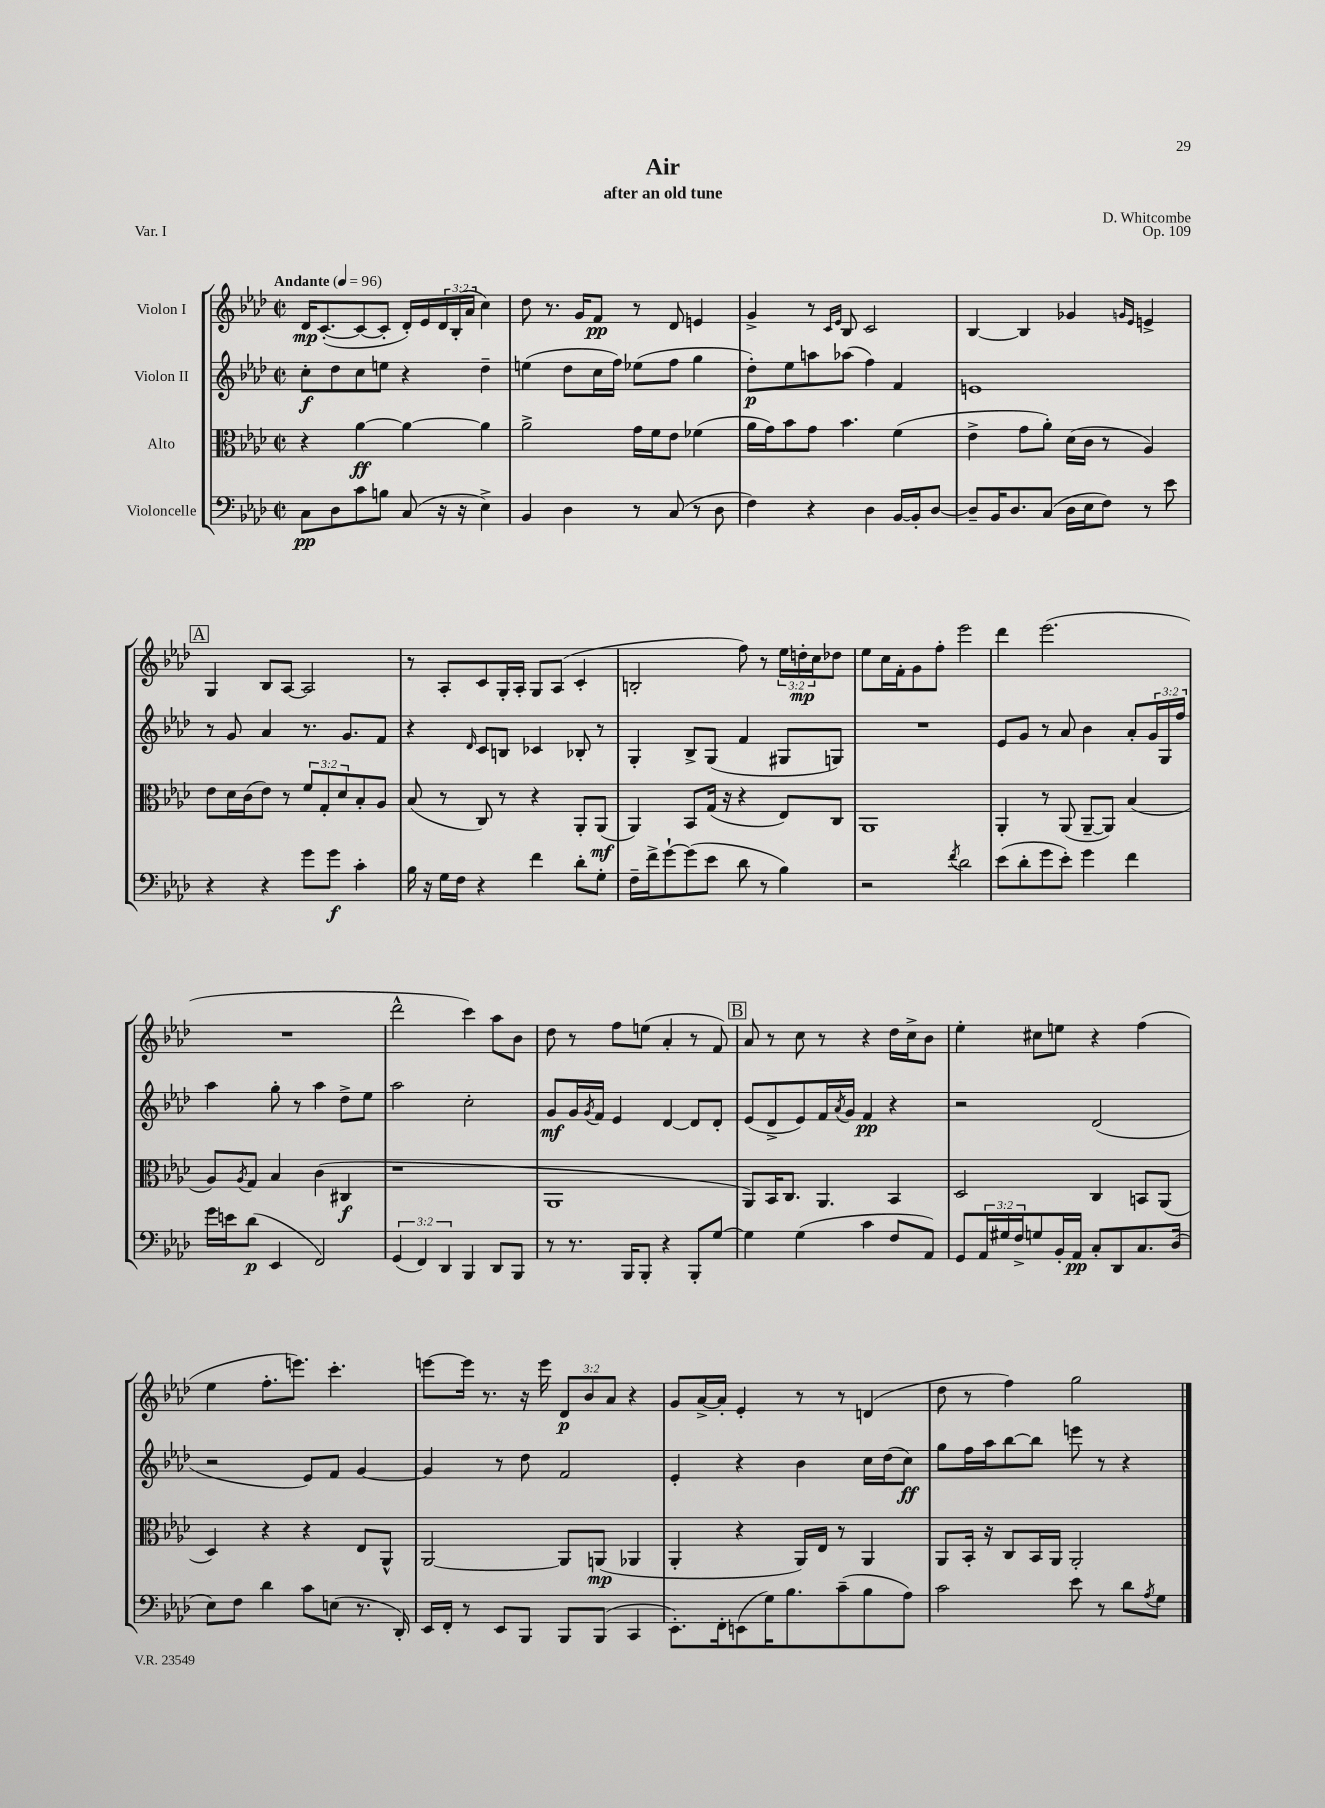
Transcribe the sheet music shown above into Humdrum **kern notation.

**kern	**dynam	**kern	**dynam	**kern	**dynam	**kern	**dynam
*part4	*part4	*part3	*part3	*part2	*part2	*part1	*part1
*staff4	*staff4	*staff3	*staff3	*staff2	*staff2	*staff1	*staff1
*I"Violoncelle	*	*I"Alto	*	*I"Violon II	*	*I"Violon I	*
*clefF4	*	*clefC3	*	*clefG2	*	*clefG2	*
*k[b-e-a-d-]	*	*k[b-e-a-d-]	*	*k[b-e-a-d-]	*	*k[b-e-a-d-]	*
*M2/2	*	*M2/2	*	*M2/2	*	*M2/2	*
*met(c|)	*	*met(c|)	*	*met(c|)	*	*met(c|)	*
*MM96	*	*MM96	*	*MM96	*	*MM96	*
=1	=1	=1	=1	=1	=1	=1	=1
!	!	!	!	!	!	!LO:TX:a:B:t=Andante	!
8C\L	pp	4r	.	8cc'\L	f	16d-/KL	mp
.	.	.	.	.	.	([8.c'/	.
8D-\	.	.	.	8dd-\	.	.	.
8c\	.	[4a-\	ff	8cc\	.	8c/_	.
8Bn\J	.	.	.	8een\J	.	8c'/J]	.
(8C/	.	4a-\_	.	4r	.	16d-'/LL)	.
.	.	.	.	.	.	16e-/	.
16r	.	.	.	.	.	24d-/	.
.	.	.	.	.	.	(24B-'/	.
16r	.	.	.	.	.	.	.
.	.	.	.	.	.	24a-/JJ	.
4E-^\)	.	4a-\]	.	4dd-~\	.	4cc\)	.
=2	=2	=2	=2	=2	=2	=2	=2
4BB-/	.	2a-^\	.	(4een\	.	8dd-\	.
.	.	.	.	.	.	8.r	.
4D-\	.	.	.	8dd-\L	.	.	.
.	.	.	.	.	.	16g/KL	.
.	.	.	.	16cc\L	.	8f/J	pp
.	.	.	.	16ff\JJ)	.	.	.
8r	.	16g\LL	.	(8ee-X\L	.	8r	.
.	.	16f\J	.	.	.	.	.
(8C/	.	8e-\J	.	8ff\J	.	8d-/	.
8r	.	(4f-X\	.	4gg\	.	4en/	.
8D-\	.	.	.	.	.	.	.
=3	=3	=3	=3	=3	=3	=3	=3
4F\)	.	16a-\LL	.	8dd-'\L)	p	4g^/	.
.	.	16g\J)	.	.	.	.	.
.	.	8b-\	.	8ee-\	.	.	.
4r	.	8g\J	.	8aan\	.	8r	.
.	.	.	.	.	.	16qqc/LL	.
.	.	.	.	.	.	16qqe-/JJ	.
.	.	4.b-\	.	(8aa-X\J	.	8B-/	.
4D-\	.	.	.	4ff\)	.	2c/	.
[16BB-/LL	.	(4f\	.	4f/	.	.	.
16BB-'/J]	.	.	.	.	.	.	.
[8D-/J	.	.	.	.	.	.	.
=4	=4	=4	=4	=4	=4	=4	=4
8D-~/L]	.	4e-^\	.	1en	.	[4B-/	.
16BB-/K	.	.	.	.	.	.	.
8.D-/	.	.	.	.	.	.	.
.	.	8g\L	.	.	.	4B-/]	.
(8C/J	.	8a-'\J)	.	.	.	.	.
16D-\LL	.	(16d-\LL	.	.	.	4g-X/	.
16E-\J	.	16c\JJ	.	.	.	.	.
8F\J)	.	8r	.	.	.	.	.
.	.	.	.	.	.	16qqgn/LL	.
.	.	.	.	.	.	16qqe-/JJ	.
8r	.	4A-/)	.	.	.	4en^/	.
8e-\	.	.	.	.	.	.	.
!!LO:LB:g=z
!!LO:REH:place=s1:t=A
=5	=5	=5	=5	=5	=5	=5	=5
4r	.	8e-\L	.	8r	.	4G/	.
.	.	16d-\L	.	8g/	.	.	.
.	.	(16c\J	.	.	.	.	.
4r	.	8e-\J)	.	4a-/	.	8B-/L	.
.	.	8r	.	.	.	[8A-/J	.
8g\L	.	12f/L	.	8.r	.	2A-/]	.
.	.	12G'/	.	.	.	.	.
8g\J	f	.	.	.	.	.	.
.	.	12d-/	.	.	.	.	.
.	.	.	.	8.g/L	.	.	.
4c'\	.	8B-'/	.	.	.	.	.
.	.	8A-/J	.	8f/J	.	.	.
=6	=6	=6	=6	=6	=6	=6	=6
16B-\	.	(8B-/	.	4r	.	8r	.
16r	.	.	.	.	.	.	.
16G\LL	.	8r	.	.	.	8A-'/L	.
16F\JJ	.	.	.	.	.	.	.
.	.	.	.	16qqd-/	.	.	.
4r	.	8C/)	.	8c/L	.	8c/	.
.	.	8r	.	8Bn/J	.	16G'/L	.
.	.	.	.	.	.	16A-'/JJ	.
4f\	.	4r	.	4c-X/	.	8G/L	.
.	.	.	.	.	.	(8A-/J	.
8d-'\L	.	8AA-'/L	.	8B-X'/	.	4c'/	.
8G'\J	.	(8AA-/J	mf	8r	.	.	.
=7	=7	=7	=7	=7	=7	=7	=7
16F~\LL	.	4AA-/)	.	4G'/	.	2Bn'/	.
16f^\J	.	.	.	.	.	.	.
[8g`\	.	.	.	.	.	.	.
(8g\]	.	8BB-/L	.	8B-^/L	.	.	.
8e-\J	.	(16G/Jk	.	(8G/J	.	.	.
.	.	16r	.	.	.	.	.
8d-\	.	4r	.	4f/	.	8ff\)	.
8r	.	.	.	.	.	8r	.
4B-\)	.	8E-/L)	.	8G#X/L	.	24ee-\LL	.
.	.	.	.	.	.	24ddn'\	mp
.	.	.	.	.	.	24cc\J	.
.	.	8C/J	.	8Gn/J)	.	8dd-X\J	.
=8	=8	=8	=8	=8	=8	=8	=8
2r	.	1AA-	.	1r	.	8ee-\L	.
.	.	.	.	.	.	16cc\L	.
.	.	.	.	.	.	16f'\J	.
.	.	.	.	.	.	8g\	.
.	.	.	.	.	.	8ff'\J	.
8qf/	.	.	.	.	.	.	.
2d-\	.	.	.	.	.	2eee-\	.
=9	=9	=9	=9	=9	=9	=9	=9
(8e-\L	.	4AA-'/	.	8e-/L	.	4ddd-\	.
8d-'\	.	.	.	8g/J	.	.	.
8g\	.	8r	.	8r	.	(2.eee-\	.
8e-'\J)	.	(8AA-/	.	8a-/	.	.	.
4g\	.	[8AA-~/L	.	4b-\	.	.	.
.	.	8AA-/J])	.	.	.	.	.
4f\	.	(4B-/	.	8a-'/L	.	.	.
.	.	.	.	24g/L	.	.	.
.	.	.	.	24G/	.	.	.
.	.	.	.	24ff/JJ	.	.	.
!!LO:LB:g=z
=10	=10	=10	=10	=10	=10	=10	=10
16g\LL	.	8A-/L)	.	4aa-\	.	1r	.
16en\J	.	.	.	.	.	.	.
.	.	8qA-/	.	.	.	.	.
(8d-\J	p	8G/J	.	.	.	.	.
4EE-/	.	4B-/	.	8gg'\	.	.	.
.	.	.	.	8r	.	.	.
2FF/)	.	(4c\	.	4aa-\	.	.	.
.	.	4C#X/	f	8dd-^\L	.	.	.
.	.	.	.	8ee-\J	.	.	.
=11	=11	=11	=11	=11	=11	=11	=11
(6GG/	.	1r	.	2aa-\	.	2ddd-^^\	.
6FF/)	.	.	.	.	.	.	.
6DD-/	.	.	.	.	.	.	.
4BBB-/	.	.	.	2cc'\	.	4ccc\)	.
8DD-/L	.	.	.	.	.	8aa-\L	.
8BBB-/J	.	.	.	.	.	8b-\J	.
=12	=12	=12	=12	=12	=12	=12	=12
8r	.	1AA-	.	8g/L	mf	8dd-\	.
8.r	.	.	.	16g/L	.	8r	.
.	.	.	.	8qg/	.	.	.
.	.	.	.	16f/JJ	.	.	.
.	.	.	.	4e-/	.	8ff\L	.
16BBB-/KL	.	.	.	.	.	.	.
8BBB-'/J	.	.	.	.	.	(8een\J	.
4r	.	.	.	[4d-/	.	4a-'/	.
8BBB-'/L	.	.	.	8d-/L]	.	8r	.
[8G/J	.	.	.	8d-'/J	.	8f/)	.
!!LO:REH:place=s1:t=B
=13	=13	=13	=13	=13	=13	=13	=13
4G\]	.	8AA-/L)	.	(8e-/L	.	8a-/	.
.	.	16BB-/K	.	8d-^/	.	8r	.
.	.	8.C/J	.	.	.	.	.
(4G\	.	.	.	8e-/)	.	8cc\	.
.	.	4.AA-/	.	16f/L	.	8r	.
.	.	.	.	8qa-/	.	.	.
.	.	.	.	16g/JJ	.	.	.
4c\	.	.	.	4f/	pp	4r	.
8F/L	.	4BB-/	.	4r	.	16dd-\LL	.
.	.	.	.	.	.	16cc^\J	.
8AA-/J)	.	.	.	.	.	8b-\J	.
=14	=14	=14	=14	=14	=14	=14	=14
8GG/L	.	2D-/	.	2r	.	4ee-'\	.
24AA-/L	.	.	.	.	.	.	.
24G#X/	.	.	.	.	.	.	.
24F^/J	.	.	.	.	.	.	.
8Gn/	.	.	.	.	.	8cc#X\L	.
16BB-'/L	.	.	.	.	.	8een\J	.
16AA-/JJ	pp	.	.	.	.	.	.
8C'/L	.	4C/	.	(2d-/	.	4r	.
8DD-/	.	.	.	.	.	.	.
8.C/	.	8BBn/L	.	.	.	(4ff\	.
.	.	(8AA-/J	.	.	.	.	.
(16D-/Jk	.	.	.	.	.	.	.
!!LO:LB:g=z
=15	=15	=15	=15	=15	=15	=15	=15
8E-\L)	.	4D-/)	.	2r	.	4ee-\	.
8F\J	.	.	.	.	.	.	.
4d-\	.	4r	.	.	.	8.ff'\L	.
.	.	.	.	.	.	8.eeen\J)	.
8c\L	.	4r	.	8e-/L)	.	.	.
(8En\J	.	.	.	8f/J	.	4.ccc'\	.
8.r	.	8E-/L	.	[4g/	.	.	.
.	.	8AA-^^/J	.	.	.	.	.
16DD-'/)	.	.	.	.	.	.	.
=16	=16	=16	=16	=16	=16	=16	=16
16EE-/LL	.	[2AA-/	.	4g/]	.	[8eeen\L	.
16FF'/JJ	.	.	.	.	.	.	.
8r	.	.	.	.	.	16eee\Jk]	.
.	.	.	.	.	.	8.r	.
8EE-/L	.	.	.	8r	.	.	.
8BBB-/J	.	.	.	8dd-\	.	16r	.
.	.	.	.	.	.	16eee\	.
8BBB-/L	.	8AA-/L]	.	2f/	.	12d-/L	p
.	.	.	.	.	.	12b-/	.
(8BBB-/J	.	(8AAn/J	mp	.	.	.	.
.	.	.	.	.	.	12a-/J	.
4CC/	.	4AA-X/	.	.	.	4r	.
=17	=17	=17	=17	=17	=17	=17	=17
8.EE-'\L)	.	4AA-'/	.	4e-'/	.	8g/L	.
.	.	.	.	.	.	[16a-^/L	.
16FF'\k	.	.	.	.	.	16a-'/JJ]	.
(8EEn\	.	4r	.	4r	.	4e-'/	.
16G\K)	.	.	.	.	.	.	.
8.B-\	.	.	.	.	.	.	.
.	.	16AA-/LL)	.	4b-\	.	8r	.
.	.	16E-/JJ	.	.	.	.	.
(8c~\	.	8r	.	.	.	8r	.
8B-\	.	4AA-/	.	16cc\LL	.	(4dn/	.
.	.	.	.	(16dd-\J	.	.	.
8A-\J)	.	.	.	8cc\J)	ff	.	.
=18	=18	=18	=18	=18	=18	=18	=18
2c\	.	8AA-/L	.	8gg\L	.	8dd-\	.
.	.	16BB-'/Jk	.	16ff\L	.	8r	.
.	.	16r	.	16aa-\J	.	.	.
.	.	8C/L	.	[8bb-\	.	4ff\)	.
.	.	16BB-/L	.	8bb-\J]	.	.	.
.	.	16AA-/JJ	.	.	.	.	.
8e-\	.	2AA-'/	.	8eeen\	.	2gg\	.
8r	.	.	.	8r	.	.	.
8d-\L	.	.	.	4r	.	.	.
8qA-/	.	.	.	.	.	.	.
8G\J	.	.	.	.	.	.	.
==	==	==	==	==	==	==	==
*-	*-	*-	*-	*-	*-	*-	*-
